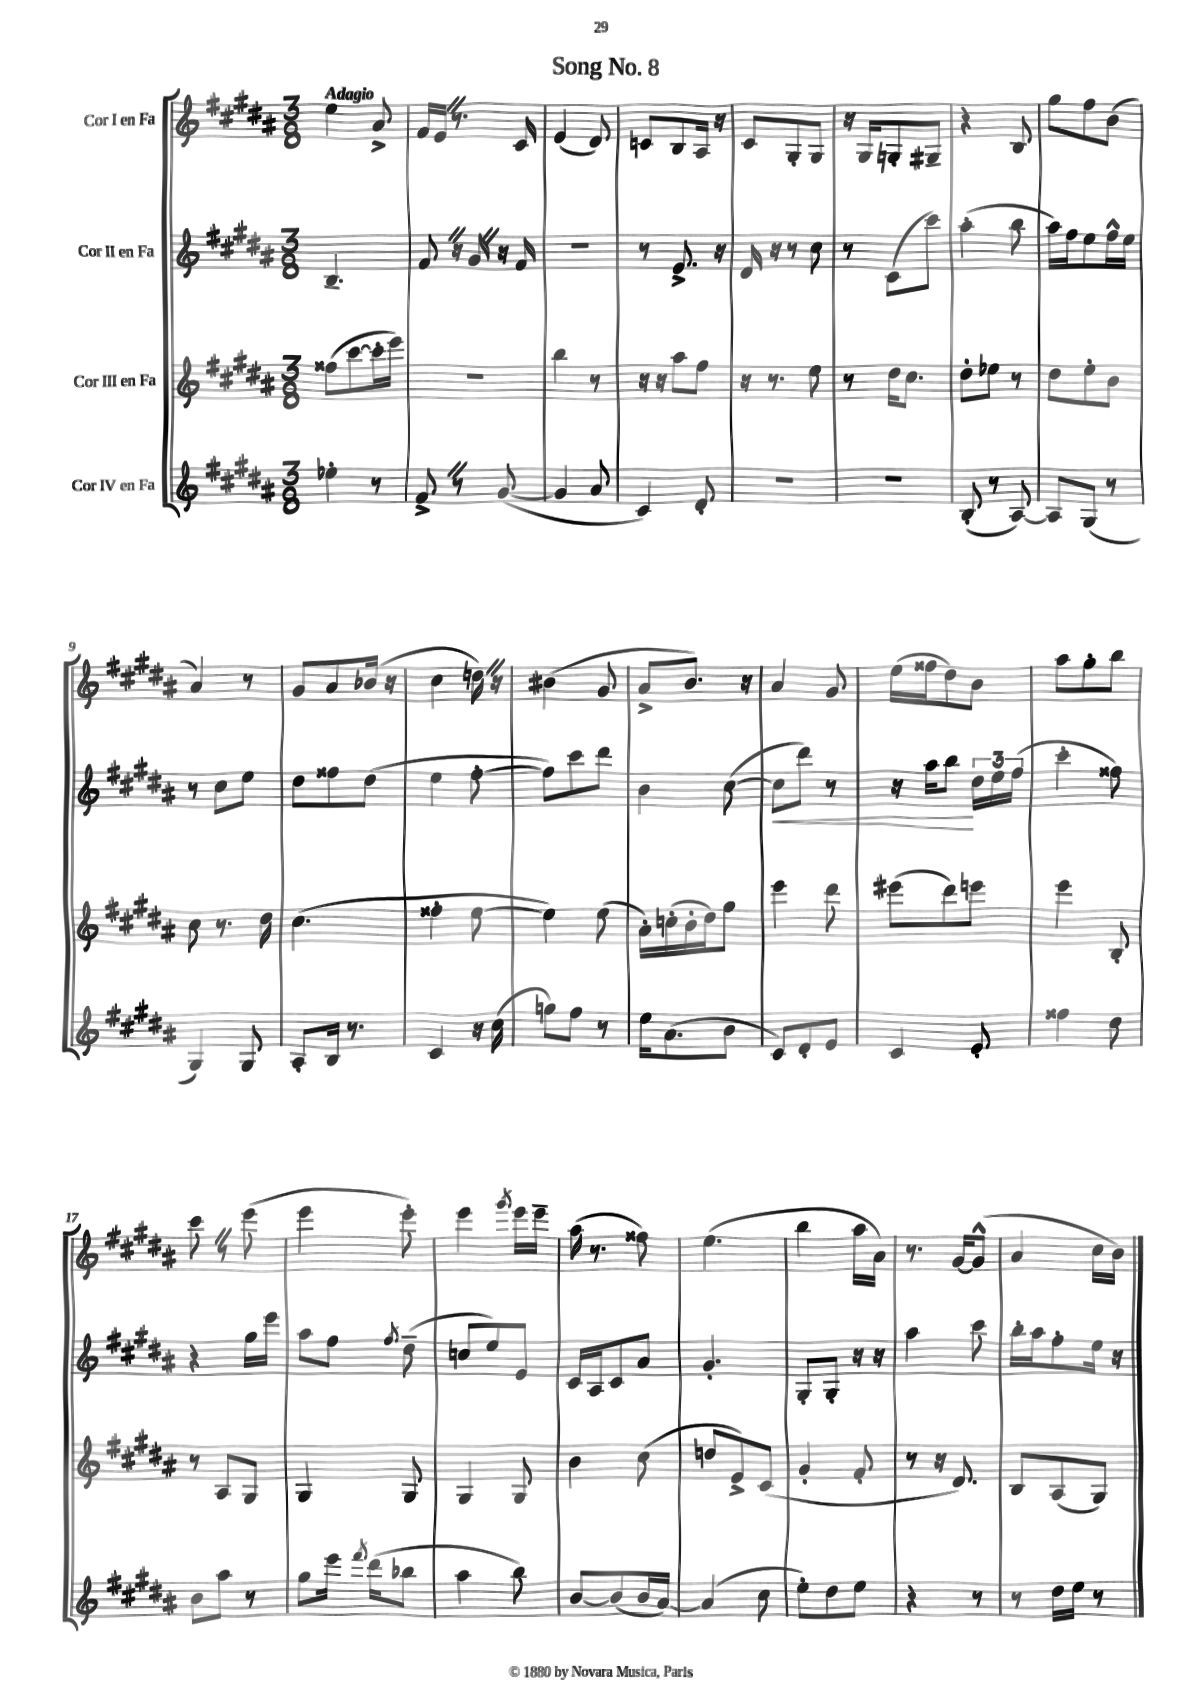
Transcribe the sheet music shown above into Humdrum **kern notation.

**kern	**kern	**kern	**kern
*staff4	*staff3	*staff2	*staff1
*clefG2	*clefG2	*clefG2	*clefG2
*k[f#c#g#d#a#]	*k[f#c#g#d#a#]	*k[f#c#g#d#a#]	*k[f#c#g#d#a#]
*M3/8	*M3/8	*M3/8	*M3/8
4ee-'\	(8ff##\L	4.B~/	4ee\
.	[8ccc#\	.	.
8r	16ccc#'\]L	.	8a#^/
.	16eee\JJ)	.	.
=	=	=	=
8f#^/	4.r	8f#/	16f#/LL
.	.	.	16e/JJ
8r	.	16r	8.r
.	.	16g#/	.
([8g#/	.	16r	.
.	.	16f#/	16c#/
=	=	=	=
4g#/]	4bb\	4.r	(4e/
8a#/	8r	.	8d#/)
=	=	=	=
4c#/)	16r	8r	8c/L
.	16r	.	.
.	8aa#\L	8.e^/	8B/
8d#'/	8ff#\J	.	16A#/Jk
.	.	16r	16r
=	=	=	=
4.r	16r	16d#/	8c#/L
.	8.r	16r	.
.	.	8r	8G#'/
.	8ee\	8cc#\	8G#/J
=	=	=	=
4.r	8r	8r	16r
.	.	.	16G#/LK
.	16dd#\LK	(8c#\L	8G'/
.	8.cc#\J	.	.
.	.	8ccc#\J)	8G#~/J
=	=	=	=
(8B'/	8dd#'\L	(4aa#'\	4r
8r	8ee-\J	.	.
[8A#/)	8r	8bb\	8B/
=	=	=	=
8A#/]L	8dd#\L	16aa#\LL)	8gg#\L
.	.	16ff#\J	.
(8G#/J	8ee'\	8ee\	8ff#\
8r	8b\J	16ff#^^\L	(8b\J
.	.	16ee\JJ	.
=	=	=	=
4G#/)	8cc#\	8r	4a#/)
.	8.r	8cc#\L	.
8G#/	.	8ee\J	8r
.	16dd#\	.	.
=	=	=	=
8A#'/L	(4.cc#\	8dd#\L	8g#/L
16B/Jk	.	8ff##\	8a#/
8.r	.	.	.
.	.	(8dd#\J	(16b-/Jk
.	.	.	16r
=	=	=	=
4c#/	4ff##'\	4ee\	4cc#\
16r	[8ee\	[8ff#'\	16dd\)
(16cc#\	.	.	16r
=	=	=	=
8gg\L)	4ee\])	8ff#\]L)	(4b#\
8ff#\J	.	8ccc#\	.
8r	(8ee\	8ddd#\J	8g#/
=	=	=	=
16ee\LK	16a#'\LL)	4b\	8a#^/L
(8.a#\	(16cc'\	.	.
.	16b'\	.	8.b/J)
.	16dd#\J)	.	.
8b\J	8gg#\J	([8cc#\	.
.	.	.	16r
=	=	=	=
8c#/L)	4eee\	8cc#\]L	4a#/
8d#'/	.	8ddd#\J)	.
8e/J	8ddd#\	8r	8g#/
=	=	=	=
4c#/	(8eee#\L	16r	(16ee\LL
.	.	16aa#\LK	16ff##\J
.	8ddd#\)	8bb\J	8dd#\)
8e'/	8eee\J	24dd#\LL	8b\J
.	.	24ee\	.
.	.	(24ff#\JJ	.
=	=	=	=
4ff##\	4eee\	4ccc#'\	8aa#\L
.	.	.	8gg#'\
8dd#\	8B'/	8ff##\)	8bb\J
=	=	=	=
8b\L	8r	4r	8ccc#\
8aa#\J	8A#/L	.	8r
8r	8G#/J	16gg#\LL	(8eee\
.	.	16eee\JJ	.
=	=	=	=
8gg#\L	4G#/	8aa#\L	4eee\
16eee\Jk	.	8ff#\J	.
8qfff#/	.	.	.
(16ddd#\LK	.	.	.
.	.	8qff#/	.
8bb-\J	8G#/	(8dd#~\	8eee'\)
=	=	=	=
4aa#\	4G#/	8cc/L	4eee\
.	.	8ee/)	.
.	.	.	8qggg#/
8bb\)	8G#/	8e/J	16eee\LL
.	.	.	16eee~\JJ
=	=	=	=
[8b/L	4b\	16c#/LL	(16aa#\
.	.	16A#/J	8.r
(8b/]	.	8c#/	.
16b/L	(8cc#\	8a#/J	8ff##\)
[16a#/JJ)	.	.	.
=	=	=	=
(4a#/]	8dd/L	4.g#'/	(4.ee\
.	8e^/)	.	.
8cc#\	(8c#/J	.	.
=	=	=	=
8ee'\L)	4g#'/	8G#'/L	4bb\
8dd#\	.	8G#'/J	.
8ee\J	8f#'/	16r	16aa#\LL
.	.	16r	16a#\JJ)
=	=	=	=
4r	8r	4aa#\	8.r
.	16r	.	.
.	8.d#/)	.	[16g#/LK
8r	.	8ccc#\	(8g#^^/]J
=	=	=	=
8r	8B/L	16bb'\LL	4a#/
.	.	16aa#\J	.
16dd#\LL	(8A#/	8ff#'\	.
16ee\JJ	.	.	.
8r	8G#/J)	16ee\Jk	16cc#\LL
.	.	16r	16b\JJ)
==	==	==	==
*-	*-	*-	*-
